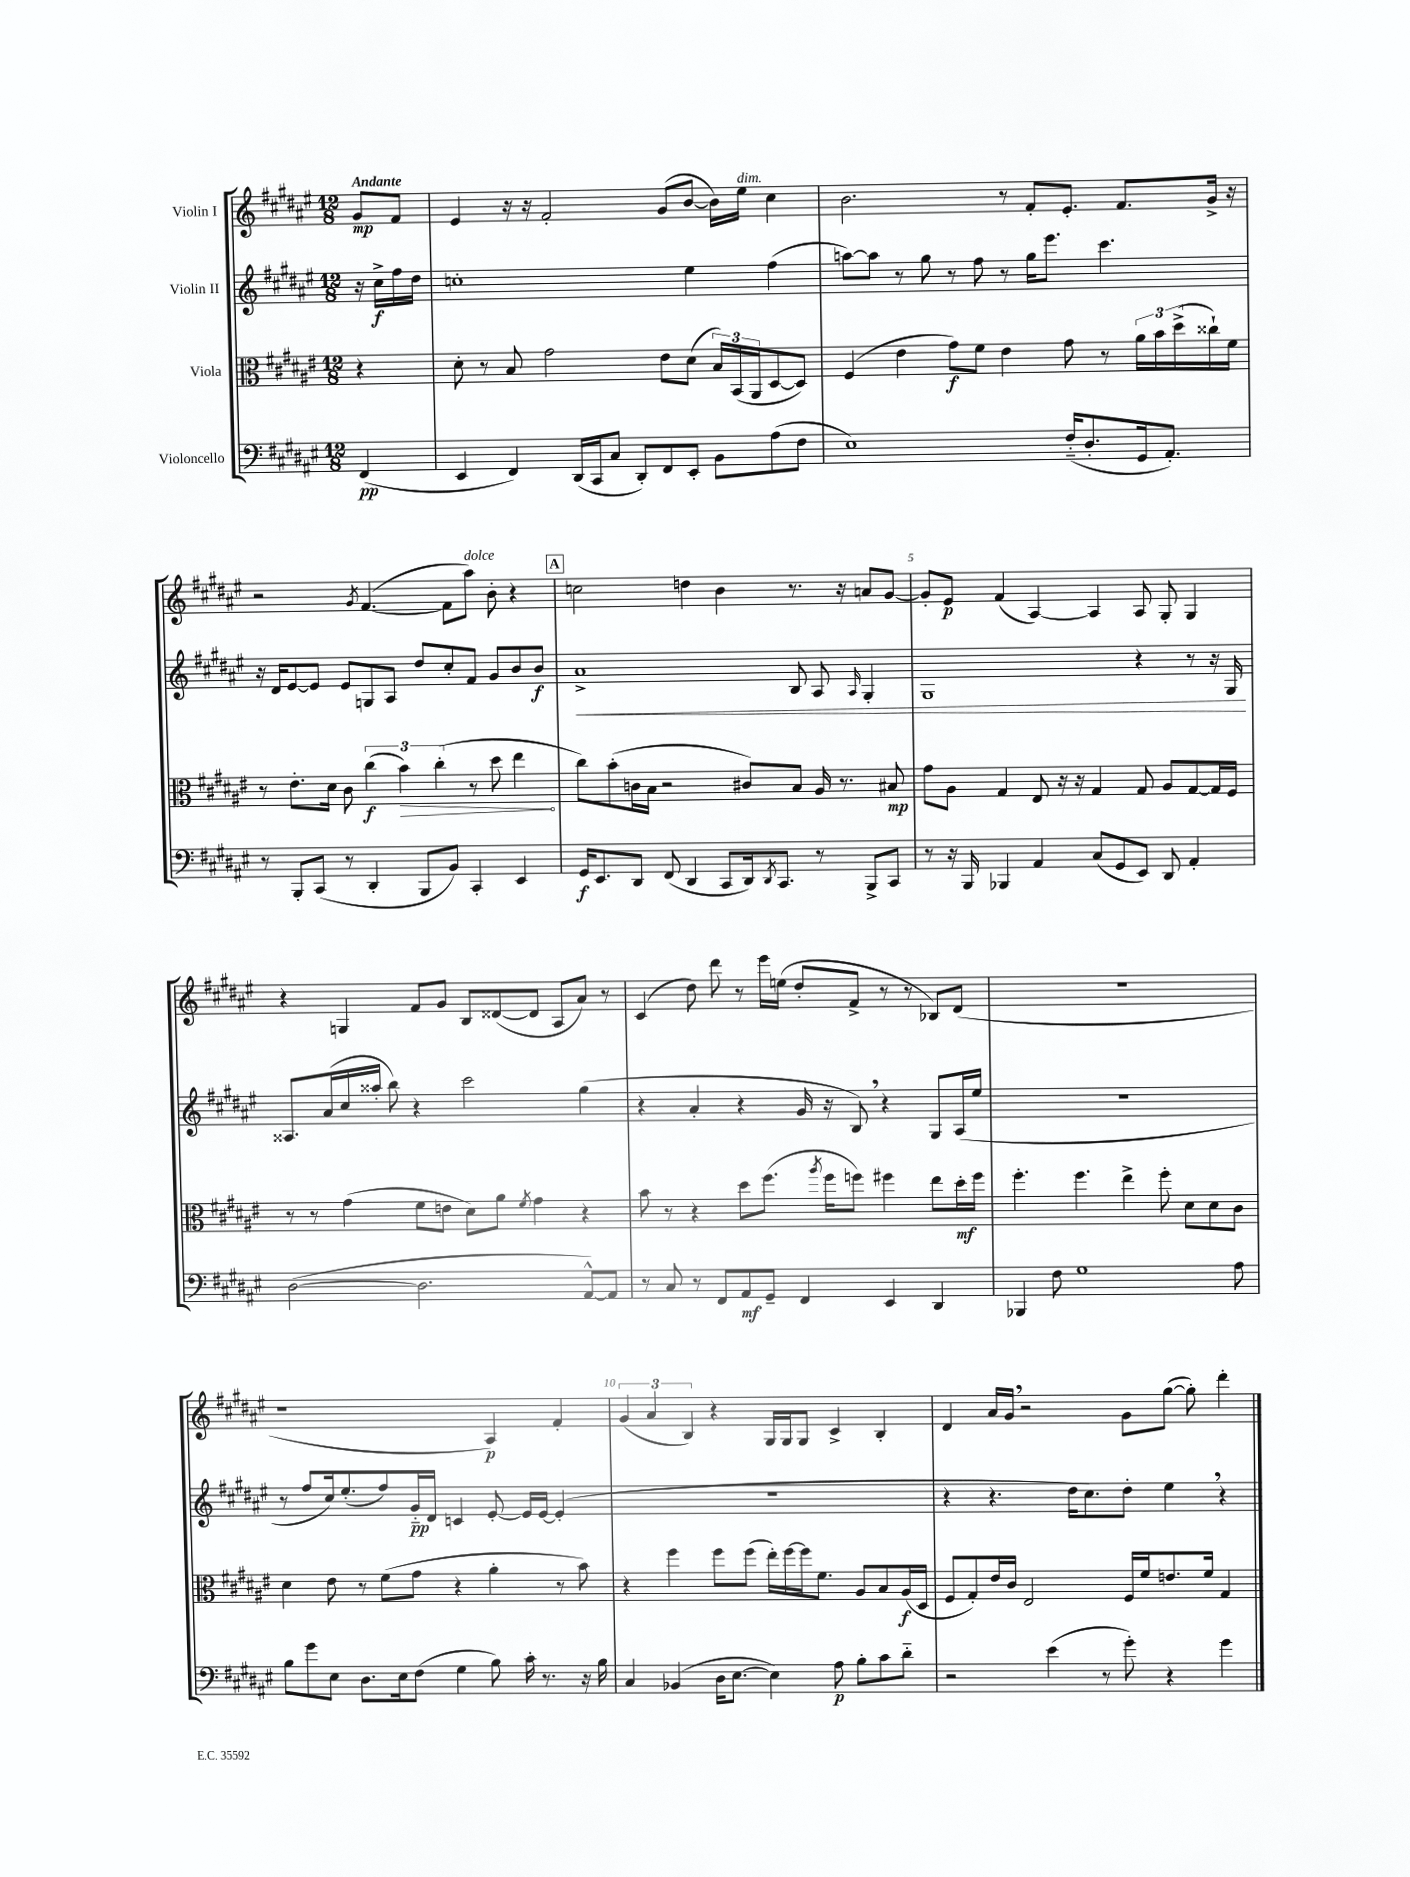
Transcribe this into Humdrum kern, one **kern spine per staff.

**kern	**kern	**kern	**kern
*staff4	*staff3	*staff2	*staff1
*clefF4	*clefC3	*clefG2	*clefG2
*k[f#c#g#d#a#e#]	*k[f#c#g#d#a#e#]	*k[f#c#g#d#a#e#]	*k[f#c#g#d#a#e#]
*M12/8	*M12/8	*M12/8	*M12/8
(4FF#	4r	16r	8g#
.	.	16cc#^	.
.	.	16ff#	8f#
.	.	16dd#	.
=	=	=	=
4EE#	8d#'	1cc'	4e#
.	8r	.	.
4FF#)	8B	.	16r
.	.	.	16r
.	2g#	.	2f#'
(16DD#	.	.	.
16CC#	.	.	.
8C#	.	.	.
8DD#')	.	.	.
8FF#	8e#	.	(8g#
8EE#'	(8d#	4ee#	[8b
8BB	24B)	.	16b])
.	(24BB	.	.
.	.	.	16ee#
.	24AA#	.	.
(8A#	[8D#	(4ff#	4cc#
8F#	8D#])	.	.
=	=	=	=
1E#)	(4F#	[8aa)	2.b
.	.	8aa]	.
.	4e#	8r	.
.	.	8gg#	.
.	8g#)	8r	.
.	8f#	8ff#	.
.	4e#	8r	8r
.	.	16gg#	8f#'
.	.	8.eee#	.
(16F#'~	8g#	.	8.e#'
8.D#'	.	.	.
.	8r	4.ccc#	.
.	.	.	8.f#
16GG#	24a#	.	.
.	24b	.	.
8.AA#')	.	.	.
.	(24dd#^	.	.
.	16cc##`)	.	16g#^
.	16f#	.	16r
=	=	=	=
8r	8r	16r	2r
.	.	16d#	.
8BBB'	8.e#'	[8e#	.
(8CC#	.	8e#]	.
.	16d#	.	.
8r	8c#	8e#	.
.	.	.	8qg#
4DD#'	(6cc#	8G	([4.f#
.	.	8A#	.
.	6b)	.	.
8BBB	.	8dd#	.
.	(6cc#'	.	.
8BB)	.	8cc#'	8f#]
4CC#'	8r	8f#	8aa#)
.	8dd#	8g#	8b'
4EE#	4ee#	8b	4r
.	.	8b	.
=	=	=	=
16GG#	8cc#)	1a#^	2cc
8.EE#	.	.	.
.	(8b'	.	.
8DD#	16c	.	.
.	16B	.	.
(8FF#	2r	.	.
4DD#	.	.	4dd
8CC#	.	.	4b
16DD#)	8c#)	.	.
8qDD#	.	.	.
8.CC#	.	.	.
.	8B	8B	8.r
8r	16A#	8A#	.
.	8.r	.	16r
.	.	16qqA#	.
8BBB^	.	4G#'	8a
8CC#	8B#	.	[8g#
=	=	=	=
8r	8g#	1G#	8g#']
16r	8A#	.	8e#
16BBB	.	.	.
4BBB-	4G#	.	(4f#
4AA#	8E#	.	[4A#)
.	16r	.	.
.	16r	.	.
(8C#	4G#	.	4A#]
8GG#	.	.	.
8EE#)	8G#	4r	8A#
8DD#	8A#	.	8G#'
4AA#'	[8G#	8r	4G#
.	16G#]	16r	.
.	16F#	16G#	.
=	=	=	=
([2D#	8r	8.A##	4r
.	8r	.	.
.	.	(16a#	.
.	(4g#	16cc#	4G
.	.	16aa##'	.
.	.	8bb)	.
2.D#]	8f#	4r	8f#
.	8e	.	8g#
.	8d#)	2ccc#	8B
.	8a#	.	([8d##
.	8qf#	.	.
.	4g#	.	8d##]
.	.	.	8A#
[8AA#^^)	4r	(4gg#	8a#)
8AA#]	.	.	8r
=	=	=	=
8r	8b	4r	(4c#
8C#	8r	.	.
8r	4r	4a#'	8dd#)
8FF#	.	.	8ddd#
8AA#	8dd#	4r	8r
8GG#~	(8.ff#	.	16eee#
.	.	.	(16ee
4FF#	.	16g#	8dd#'
.	8qaa#	.	.
.	16ff#	16r	.
.	8ff)	8B)	8f#^
4EE#	4ff#	4r	8r
.	.	.	8r
4DD#	8ee#	8G#	8B-)
.	16dd#'	(16A#	(8d#
.	16ff#	16ee#	.
=	=	=	=
4BBB-	4.ff#'	1.r	1.r
8F#	.	.	.
1G#	4.ff#	.	.
.	4ee#^	.	.
.	8ff#'	.	.
.	8d#	.	.
.	8d#	.	.
8A#	8c#	.	.
=	=	=	=
8B	4d#	8r	1r
8g#	.	8ff#	.
8E#	8e#	16cc#)	.
.	.	(8.ee#'	.
8.D#	8r	.	.
.	(8f#	8ff#)	.
16E#	.	.	.
(8F#	8g#	16g#'~	.
.	.	16d#	.
4G#	4r	4c	.
8B)	4a#'	[8e#'	4A#)
16c#'	.	16e#]	.
8.r	.	[16e#	.
.	8r	(4e#']	4f#'
16r	8b)	.	.
16B	.	.	.
=	=	=	=
4C#	4r	1.r	(6g#
.	.	.	6a#
(4BB-	4ff#	.	.
.	.	.	6B)
16D#	8ff#	.	4r
[8.E#	.	.	.
.	(8ff#	.	.
4E#])	16ee#')	.	16G#
.	[16ff#	.	16G#
.	16ff#]	.	8G#
.	8.f#	.	.
8A#	.	.	4c#^
8B'	8A#	.	.
8c#	8B	.	4B'
8d#'~	(16A#	.	.
.	16D#	.	.
=	=	=	=
2r	8F#	4r	4d#
.	8G#')	.	.
.	16e#	4.r	16a#
.	16c#	.	16g#
.	2E#	.	2r
(4e#	.	.	.
.	.	16dd#	.
.	.	8.cc#)	.
8r	.	.	.
8g#')	16F#	8dd#'	8g#
.	16f#	.	.
4r	8.e	4ee#	([8gg#
.	.	.	8gg#'])
.	16f#	.	.
4g#	4G#	4r	4ddd#'
==	==	==	==
*-	*-	*-	*-
